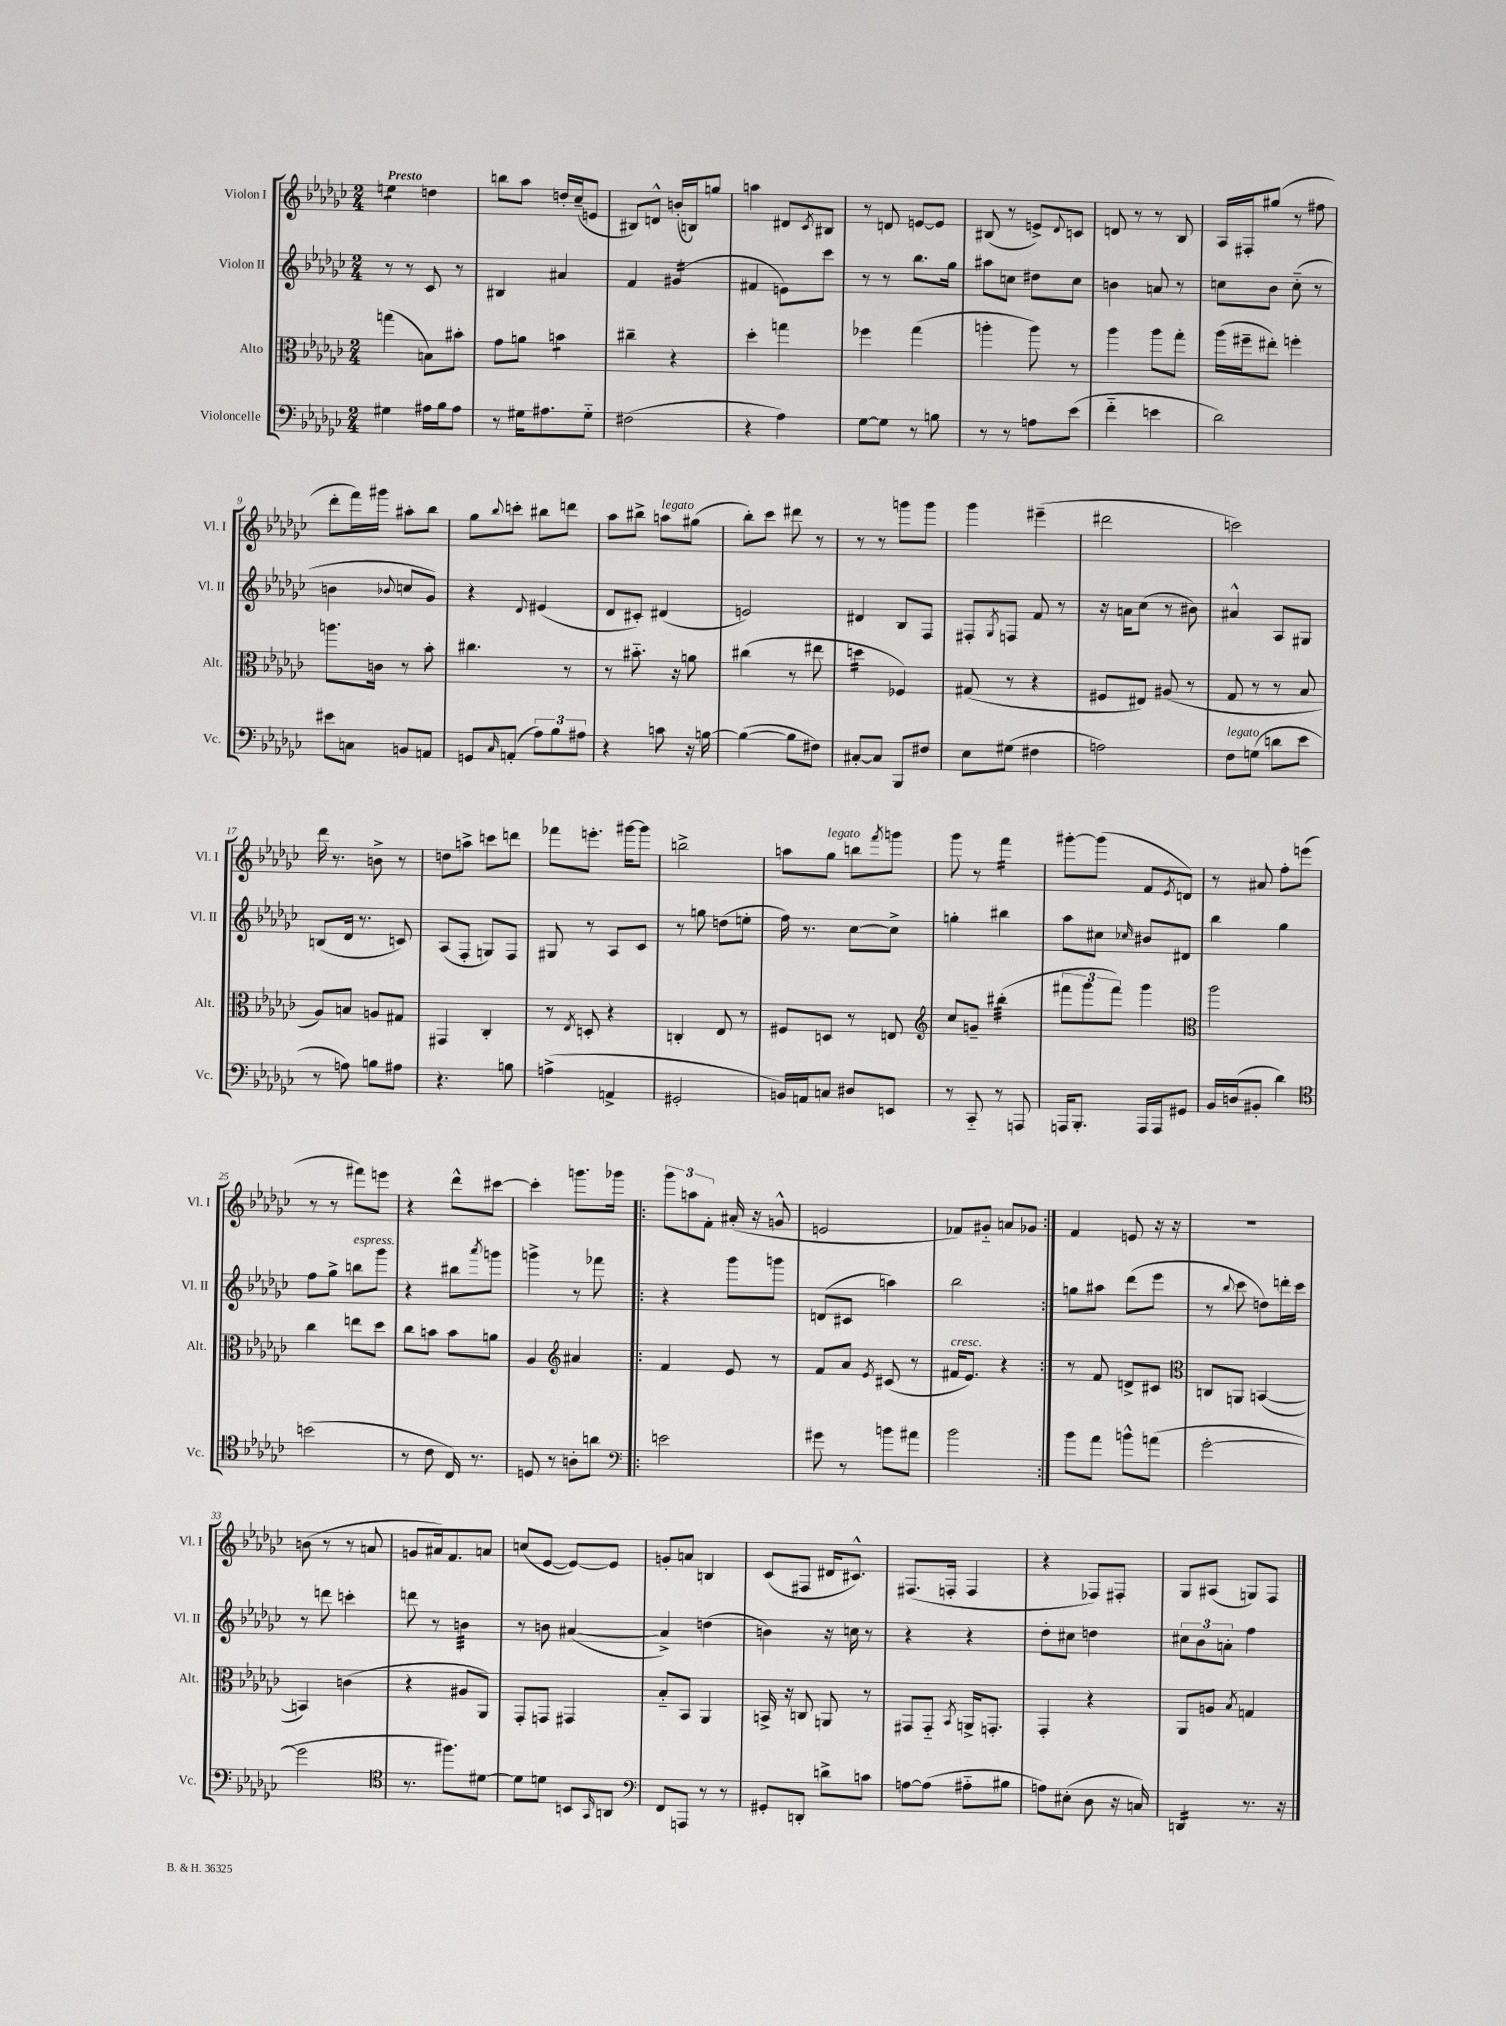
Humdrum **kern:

**kern	**kern	**kern	**kern
*staff4	*staff3	*staff2	*staff1
*clefF4	*clefC3	*clefG2	*clefG2
*k[b-e-a-d-g-c-]	*k[b-e-a-d-g-c-]	*k[b-e-a-d-g-c-]	*k[b-e-a-d-g-c-]
*M2/4	*M2/4	*M2/4	*M2/4
4G#	(4gg	8r	4ee
.	.	8r	.
16A#	8B)	8c-	4dd
16B-	.	.	.
8A#	8b#'	8r	.
=	=	=	=
8r	8g-	4B#	8bb
16G#	8a	.	8aa-
8.A#	.	.	.
.	4b	4a#	16dd'
.	.	.	(16cc-~
8G#'~	.	.	8e
=	=	=	=
(2F#	4cc#~	4f	8B#)
.	.	.	8d^^
.	4r	(4g#	(16b'
.	.	.	16B)
.	.	.	8gg
=	=	=	=
4r	4dd-'	4f#	4aa
4A-)	4gg	8e)	8d#
.	.	.	8qc-
.	.	8ccc-	8B#
=	=	=	=
[8G-	4ff-	8r	8r
8G-]	.	8r	8d
8r	(4gg-	8.bb-	[8e
8B	.	.	8e]
.	.	16gg-	.
=	=	=	=
8r	4aa'	8aa#	(8B#
8r	.	8cc	8r
8A	8aa)	8dd#	8e^)
.	.	.	8qqd-
(8e-	8r	8cc	8c
=	=	=	=
4f'~	4aa-	4b	8d
.	.	.	8r
4e	8aa-	8a	8r
.	8gg-'	8r	8B-
=	=	=	=
2d-)	(16aa-	8cc	16A-
.	16ff#~	.	16F#'
.	8ee#')	8b-	(8gg#
.	4ff'	(8cc'~	8r
.	.	8r	8ff#
=	=	=	=
8e#	8.aa	4b	8ddd-'
8C	.	.	16fff)
.	16c	.	16ggg#
.	.	8qqb-	.
8BB	8r	8cc	8aa#'
8AA	8b-'	8g-)	8bb-
=	=	=	=
8GG	4.cc#	4r	8gg-
16qqC-	.	.	8qqbb-
(8AA'	.	.	8ccc'
.	.	8qqd-	.
12A-)	.	(4e#	8bb#
12B-	.	.	.
.	8r	.	8ddd
12A#	.	.	.
=	=	=	=
4r	8r	8d-	8aa-
.	8.b#'~	8c#')	8bb#^
8c	.	(4d#	8aa
.	16r	.	.
16r	8a	.	(8gg#
[16B	.	.	.
=	=	=	=
(4B_	(4cc#	2e)	8bb-')
.	.	.	8ccc-
8B]	8r	.	8ddd#
8F#)	8ee#	.	8r
=	=	=	=
[8C#'	4dd	4d#	8r
8C#]	.	.	8r
8BBB-	4F-)	8B-	8ggg
8F#	.	8F	8ggg
=	=	=	=
8E-	(8G#	8F#'	4ggg-
.	.	8qG-	.
(8G#	8r	8F	.
4F#	4r	8f	(4eee#~
.	.	8r	.
=	=	=	=
2A)	8F#	16r	2ddd#
.	.	16a	.
.	8E#)	(8cc-	.
.	(8A#	8r	.
.	8r	8b#)	.
=	=	=	=
8F	8G-	4a#^^	2ccc)
(8G	8r	.	.
8d	8r	8A-	.
8e-	8B-	8G#	.
=	=	=	=
8r	8A-)	(8B	16ddd-
.	.	.	8.r
8A)	8B	16d-	.
.	.	8.r	.
8B	8A	.	8b^
8A#	8G#	8c)	8r
=	=	=	=
4.r	4GG#	(8A-	8dd
.	.	8F'	8aa^
.	4C-'	8G)	8ccc
8B	.	8F	8ddd
=	=	=	=
(4A^	8r	8G#	8fff-
.	8qE-	.	.
.	8D'	8r	8.eee'
4AA^	4r	8A-	.
.	.	.	[16ggg#
.	.	8c-	8ggg#]
=	=	=	=
2GG#'	4C'	8r	2bb^
.	.	8gg	.
.	8E-	(8dd	.
.	8r	8ee'	.
=	=	=	=
16BB)	8F#	16ff)	8aa
16AA	.	8.r	.
8C	8D	.	8gg-
8D#	8r	[8cc-	8bb
.	.	.	8qfff
8EE	8E	8cc-^]	8ggg
=	=	=	=
*	*clefG2	*	*
8r	8cc-	4gg'	8ggg-
8CC-'~	8g~	.	8r
8r	(4bb#'	4bb#	4fff
8AAA	.	.	.
=	=	=	=
16AAA	12fff#	8aa-	[8ggg#'
8.BBB-'	.	.	.
.	12ggg-	.	.
.	.	8cc#	(8ggg#]
.	12fff#)	.	.
.	.	16qqcc-	.
16AAA	4ggg-	8b#	8f
16AAA	.	.	.
.	.	.	8qe-
8GG#	.	8d#	8d)
=	=	=	=
*	*clefC3	*	*
16BB-	2aa-	4bb-	8r
(16D	.	.	.
8BB#'	.	.	8a#
4d-)	.	4gg-	8ff'
.	.	.	(8eee
=	=	=	=
*clefC4	*	*	*
(2b	4cc-	8ff	8r
.	.	8gg-^	8r
.	8ee	8bb	8fff#)
.	8dd-	8ggg-	8eee
=	=	=	=
8r	8cc-	4r	4r
8c-	8b	.	.
16C-)	8b	8bb#	8ddd-^^
8.r	.	.	.
.	.	8qaaa-	.
.	8a	8ggg	[8ccc#
=	=	=	=
8D	4A-	4ggg^	4ccc#']
8r	.	.	.
*	*clefG2	*	*
8A'	4a#	8r	8.ggg
8a	.	8fff-	.
.	.	.	16ggg-
=!|:	=!|:	=!|:	=!|:
*clefF4	*	*	*
2e	4f	4r	12ggg-
.	.	.	12aa
.	.	.	12f'
.	8e-	8ggg-	(16a#'
.	.	.	16r
.	8r	8ggg	8g^^
=	=	=	=
8g#	8f	(8d	2e
8r	8a-	8c#	.
.	8qe-	.	.
8b	(8c#	4aa)	.
8a#	8r	.	.
=	=	=	=
2b-	16f#	2bb-	8f-)
.	8.e-)	.	.
.	.	.	8g#'~
.	4r	.	8a
.	.	.	8g-
=:|!	=:|!	=:|!	=:|!
8b-	8r	8gg	4f
8a-	8f	8aa#	.
8b^^	8d^	(8ddd-	8e
(8a	8c#	8eee-	16r
.	.	.	16r
=	=	=	=
*	*clefC3	*	*
[2g-'	8C	8r	2r
.	.	8qqbb-	.
.	8AA	8ccc-	.
.	([4BB	8dd)	.
.	.	16ddd'	.
.	.	16ccc-	.
=	=	=	=
2g-]	4BB])	8r	(8b
.	.	8ddd	8r
.	(4c	4ccc'	8r
.	.	.	8a
=	=	=	=
*clefC4	*	*	*
8.r	4r	8ddd	8g
.	.	8r	16a#)
8.ff#)	.	.	8.f
.	8A#	4b	.
[8d#	8AA-)	.	8a
=	=	=	=
8d#]	8GG-'	8r	(8cc
8d	8GG	8b	[8e-
8BB	4GG#	([4a#	8e-_)
16qqGG-	.	.	.
8AA	.	.	8e-]
=	=	=	=
*clefF4	*	*	*
8FF	8B-'~	4a#^])	8g'
8AAA	8BB-	.	8a
8r	4AA-	(4dd	4B
8r	.	.	.
=	=	=	=
8GG#'	16BB^	4b)	(8c-
.	16r	.	.
8DD'	8C	.	8F#
8d^	8AA	16r	16d#
.	.	16cc	8.c#^^)
8c	8r	8r	.
=	=	=	=
[8A	8GG#	4r	(8.F#
(8A]	8GG#'~	.	.
.	.	.	16F'
.	8qBB-	.	.
8A#'~	16AA^	4r	4F
.	8.GG'	.	.
8B#	.	.	.
=	=	=	=
8A)	4GG-'	8dd-'	4r
(8E#'	.	8cc#	.
8D-	4r	4dd	8F-)
16r	.	.	8F#'
16C)	.	.	.
=	=	=	=
4DD	8AA-	12cc#	8G-
.	.	12b-	.
.	8A	.	(8A#
.	.	12a'	.
.	8qB-	.	.
8.r	4G	4ff	8G)
.	.	.	8F
16r	.	.	.
==	==	==	==
*-	*-	*-	*-
